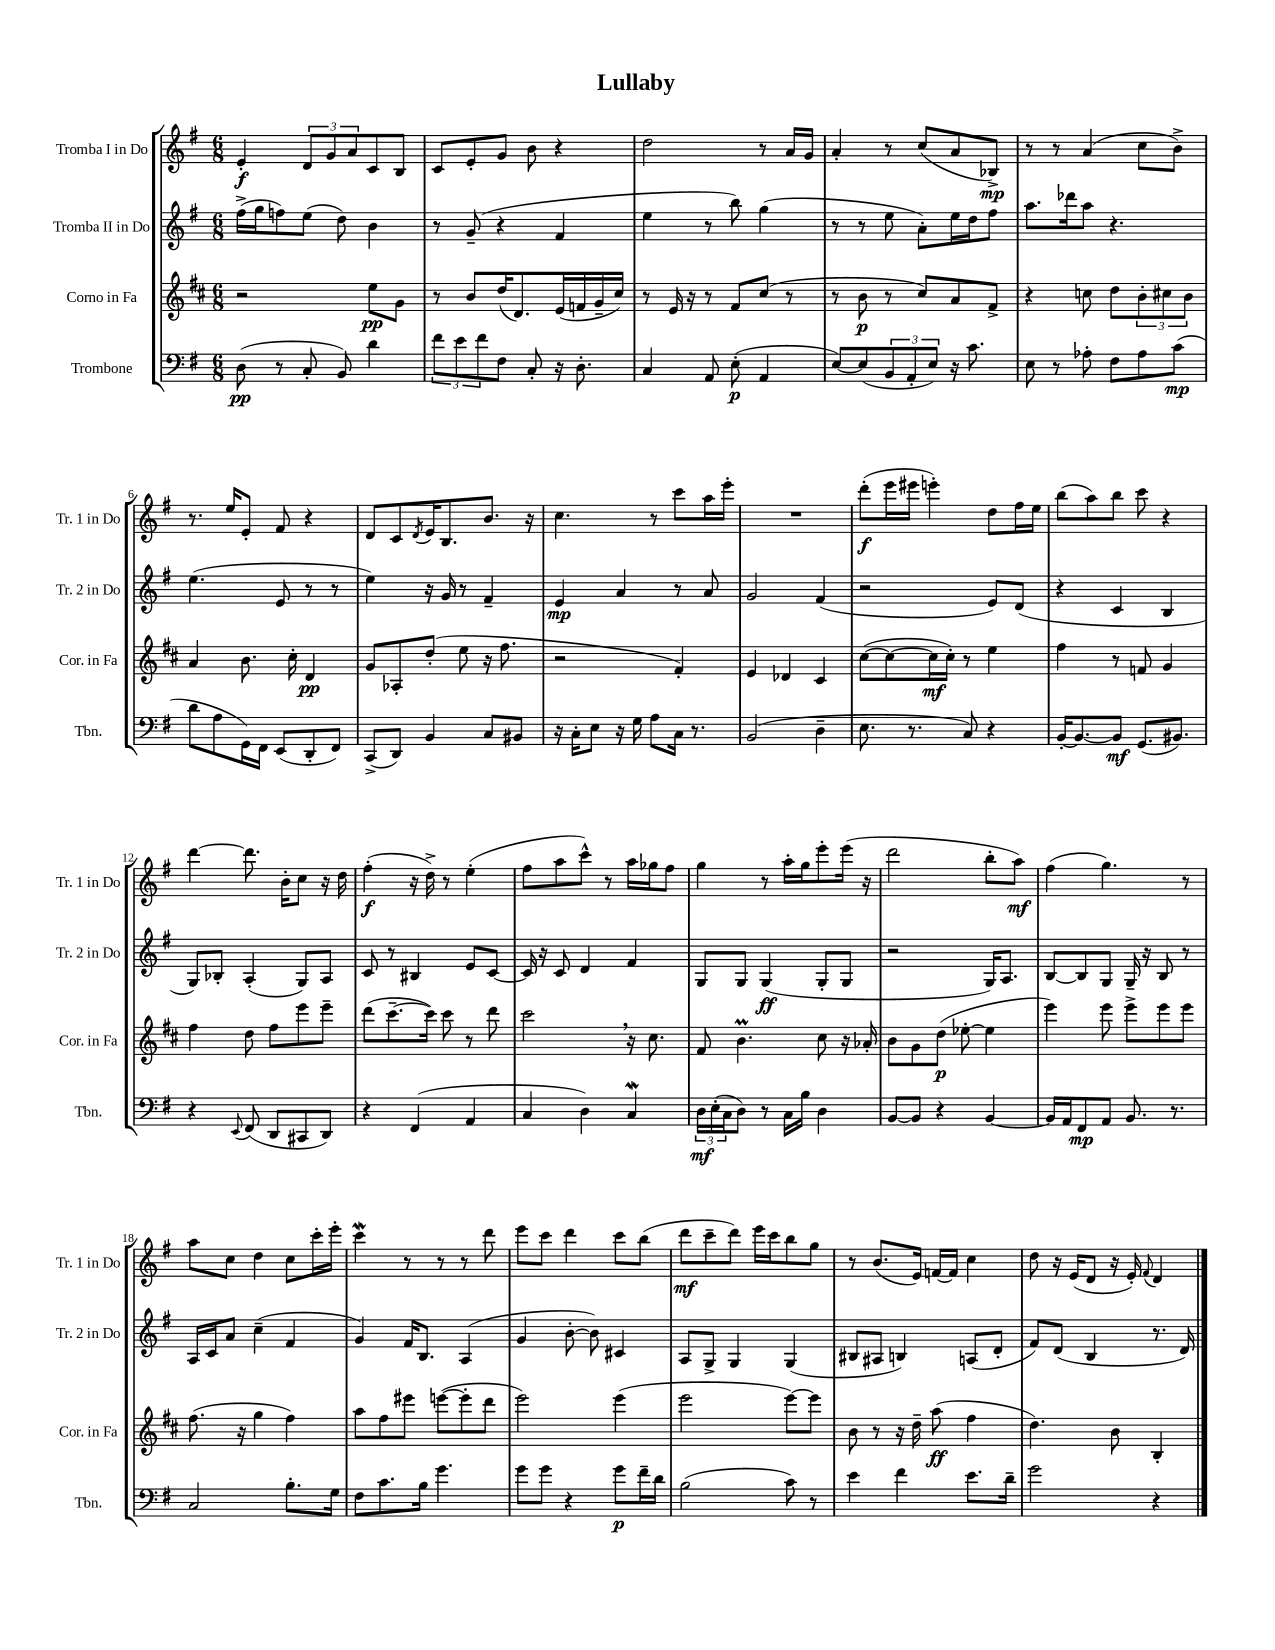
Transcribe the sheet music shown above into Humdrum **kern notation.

**kern	**kern	**kern	**kern
*staff4	*staff3	*staff2	*staff1
*clefF4	*clefG2	*clefG2	*clefG2
*k[f#]	*k[f#c#]	*k[f#]	*k[f#]
*M6/8	*M6/8	*M6/8	*M6/8
(8D\	2r	(16ff#^\LL	4e'/
.	.	16gg\J	.
8r	.	8ff\)	.
8C'/	.	(8ee\J	12d/L
.	.	.	12g/
8BB/)	.	8dd\)	.
.	.	.	12a/
4d\	8ee\L	4b\	8c/
.	8g\J	.	8B/J
=	=	=	=
12f#\L	8r	8r	8c/L
12e\	.	.	.
.	8b/L	(8g~/	8e'/
12f#\	.	.	.
8F#\J	(16dd/K	4r	8g/J
.	8.d/)	.	.
8C'/	.	.	8b\
16r	(16e/L	4f#/	4r
8.D'\	16f/	.	.
.	16g~/	.	.
.	16cc#/JJ)	.	.
=	=	=	=
4C/	8r	4ee\	2dd\
.	16e/	.	.
.	16r	.	.
8AA/	8r	8r	.
(8E'\	8f#/L	8bb\)	.
4AA/	(8cc#/J	(4gg\	8r
.	8r	.	16a/LL
.	.	.	16g/JJ
=	=	=	=
[8E/L)	8r	8r	4a'/
(8E/]	8b\	8r	.
12BB/	8r	8ee\	8r
12AA'/	.	.	.
.	8cc#/L)	8a'\L)	(8cc/L
12E/J)	.	.	.
16r	8a/	16ee\L	8a/
8.c\	.	16dd\J	.
.	8f#^/J	8ff#\J	8B-^/J)
=	=	=	=
8E\	4r	8.aa\L	8r
8r	.	.	8r
.	.	16ddd-\k	.
8A-'\	8cc\	8aa\J	(4a/
8F#\L	8dd\L	4.r	.
8A-\	12b'\	.	8cc\L
.	12cc#\	.	.
(8c\J	.	.	8b^\J)
.	12b\J	.	.
=	=	=	=
8d\L	4a/	(4.ee\	8.r
8A\	.	.	.
.	.	.	16ee/LK
16GG\L)	8.b\	.	8e'/J
16FF#\JJ	.	.	.
(8EE/L	.	8e/	8f#/
.	16cc#'\	.	.
8DD'/	4d/	8r	4r
8FF#/J)	.	8r	.
=	=	=	=
(8CC^/L	8g/L	4ee\)	8d/L
8DD/J)	8A-'/	.	8c/
.	.	.	8qd/
4BB/	(8dd'/J	16r	16e/K
.	.	16g/	8.B/
.	8ee\	8r	.
8C/L	16r	4f#~/	8.b/J
.	8.ff#\	.	.
8BB#/J	.	.	.
.	.	.	16r
=	=	=	=
16r	2r	4e/	4.cc\
16C'\LK	.	.	.
8E\J	.	.	.
16r	.	4a/	.
16G\	.	.	.
8A\L	.	.	8r
16C\Jk	4f#'/)	8r	8ccc\L
8.r	.	.	.
.	.	8a/	16aa\L
.	.	.	16eee'\JJ
=	=	=	=
(2BB/	4e/	2g/	2.r
.	4d-/	.	.
4D~\	4c#/	(4f#/	.
=	=	=	=
8.E\	([8cc#\L	2r	(8ddd'\L
.	8cc#\_	.	16eee\L
8.r	.	.	16eee#\JJ
.	16cc#\]L	.	4eee'\)
.	16cc#'\JJ)	.	.
8C/)	8r	.	.
4r	4ee\	8e/L)	8dd\L
.	.	(8d/J	16ff#\L
.	.	.	16ee\JJ
=	=	=	=
[16BB'/LK	4ff#\	4r	(8bb\L
8.BB/_	.	.	.
.	.	.	8aa\)
8BB/]J	8r	4c/	8bb\J
(8.GG/L	8f/	.	8ccc\
.	4g/	4B/	4r
8.BB#/J)	.	.	.
=	=	=	=
4r	4ff#\	8G/L)	[4ddd\
.	.	8B-'/J	.
8qqEE/	.	.	.
(8FF#/	8dd\	(4A'/	8.ddd\]
8DD/L	8ff#\L	.	.
.	.	.	16b'\LK
8CC#/	8eee\	8G/L)	8cc\J
8DD/J)	8eee~\J	8A/J	16r
.	.	.	16dd\
=	=	=	=
4r	(8ddd\L	8c/	(4ff#'\
.	[8.ccc#~\	8r	.
(4FF#/	.	4B#/	16r
.	16ccc#\]Jk)	.	16dd^\)
.	8ccc#\	.	8r
4AA/	8r	8e/L	(4ee'\
.	8ddd\	[8c/J	.
=	=	=	=
4C/	2ccc#\	16c/]	8ff#\L
.	.	16r	.
.	.	8c/	8aa\
4D\)	.	4d/	8ccc^^\J)
.	.	.	8r
4C/	16r	4f#/	16aa\LL
.	8.cc#\	.	16gg-\J
.	.	.	8ff#\J
=	=	=	=
24D\LL	8f#/	8G/L	4gg\
(24E'\	.	.	.
24C\J	.	.	.
8D\J)	4.b\	8G/J	.
8r	.	(4G/	8r
16C\LL	.	.	16aa'\LL
16B\JJ	.	.	16gg\J
4D\	8cc#\	8G'/L	8eee'\
.	16r	8G/J	(16eee\Jk
.	16a-'/	.	16r
=	=	=	=
[8BB/L	8b\L	2r	2ddd\
8BB/]J	8g\	.	.
4r	(8dd\J	.	.
.	[8ee-'\	.	.
[4BB/	4ee-\]	16G/LK)	8bb'\L
.	.	8.A/J	.
.	.	.	8aa\J)
=	=	=	=
16BB/]LL	4eee\)	[8B/L	(4ff#\
16AA/J	.	.	.
8FF#/	.	8B/]	.
8AA/J	8eee\	8G/J	4.gg\)
8.BB/	8eee^\L	16G~/	.
.	.	16r	.
.	8eee\	8B/	.
8.r	.	.	.
.	8eee\J	8r	8r
=	=	=	=
2C/	(8.ff#\	16A/LL	8aa\L
.	.	16c/J	.
.	.	8a/J	8cc\J
.	16r	.	.
.	4gg\	(4cc~\	4dd\
8.B'\L	4ff#\)	4f#/	8cc\L
.	.	.	16ccc'\L
16G\Jk	.	.	16eee'\JJ
=	=	=	=
8F#\L	8aa\L	4g/)	4ccc\
8.c\	8ff#\	.	.
.	8eee#\J	16f#/LK	8r
16B\Jk	.	8.B/J	.
4.g\	([8eee\L	.	8r
.	8eee'\]	(4A/	8r
.	8ddd\J	.	8ddd\
=	=	=	=
8g\L	2eee\)	4g/	8eee\L
8g\J	.	.	8ccc\J
4r	.	[8b'\	4ddd\
.	.	8b\])	.
8g\L	(4eee\	4c#/	8ccc\L
16f#~\L	.	.	(8bb\J
16d\JJ	.	.	.
=	=	=	=
(2B\	2eee\	8A/L	8ddd\L
.	.	8G^/J	8ccc~\
.	.	4G/	8ddd\J)
.	.	.	16eee\LL
.	.	.	16ccc\J
8c\)	[8eee\L)	(4G/	8bb\
8r	8eee\]J	.	8gg\J
=	=	=	=
4e\	8b\	8B#/L	8r
.	8r	8A#/J	(8.b/L
4f#\	16r	4B/)	.
.	16dd~\	.	16e/Jk)
.	(8aa\	.	[16f/LL
.	.	.	16f/]JJ
8.e\L	4ff#\	(8A/L	4cc\
.	.	8d'/J	.
16d~\Jk	.	.	.
=	=	=	=
2g\	4.dd\)	8f#/L)	8dd\
.	.	(8d/J	16r
.	.	.	(16e/LK
.	.	4B/	8d/J
.	8b\	.	16r
.	.	.	16e'/)
.	.	.	8qqf#/
4r	4B'/	8.r	4d/
.	.	16d/)	.
==	==	==	==
*-	*-	*-	*-
